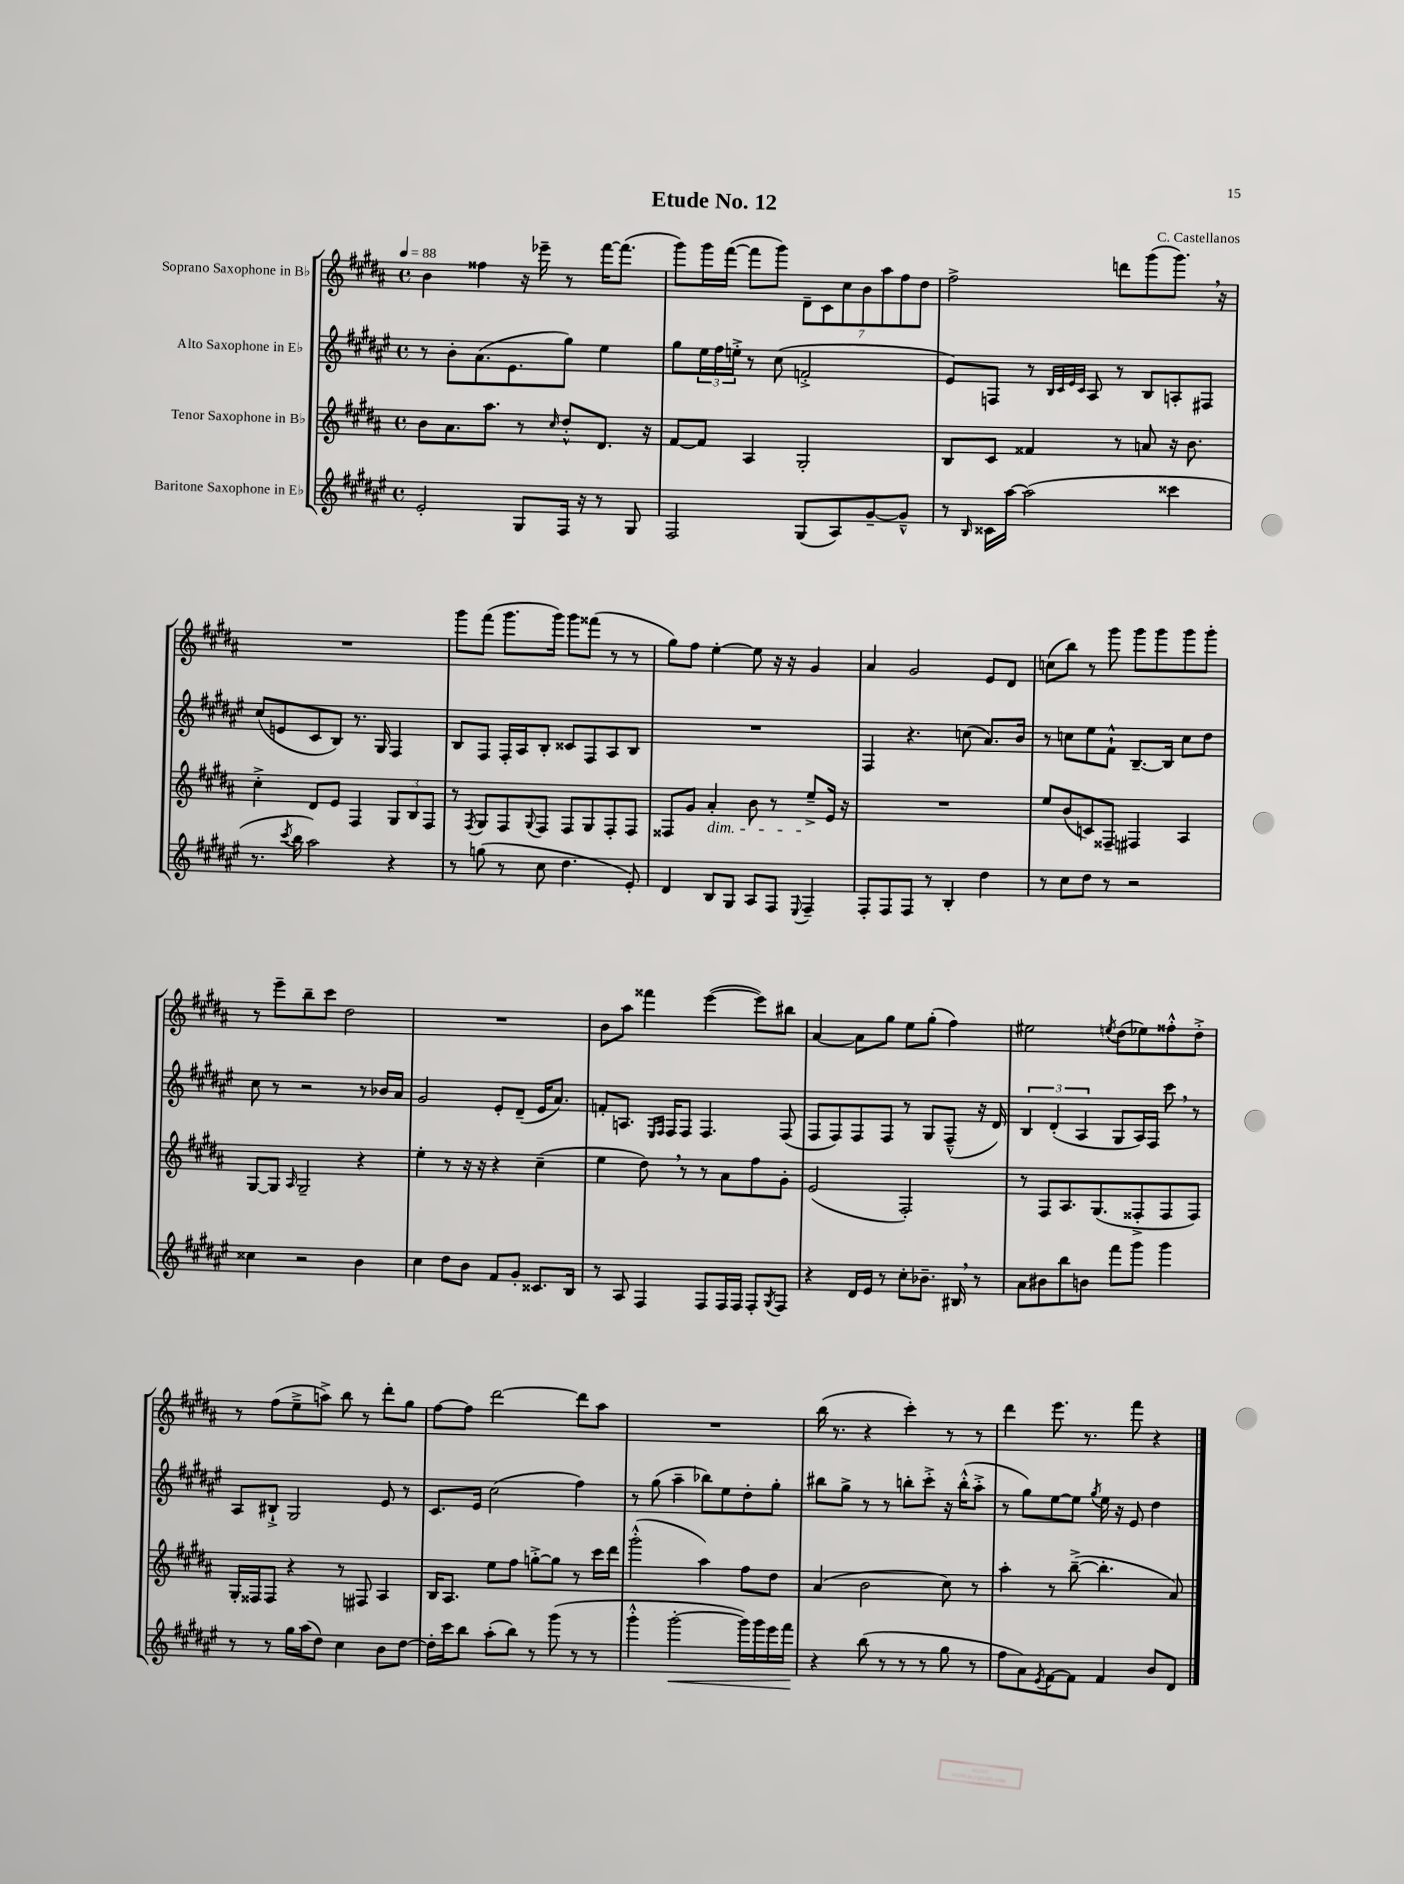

**kern	**dynam	**kern	**kern	**kern
*part4	*part4	*part3	*part2	*part1
*staff4	*staff4	*staff3	*staff2	*staff1
*I"Baritone Saxophone in E♭	*	*I"Tenor Saxophone in B♭	*I"Alto Saxophone in E♭	*I"Soprano Saxophone in B♭
*clefG2	*	*clefG2	*clefG2	*clefG2
*k[f#c#g#d#a#e#]	*	*k[f#c#g#d#a#]	*k[f#c#g#d#a#e#]	*k[f#c#g#d#a#]
*M4/4	*	*M4/4	*M4/4	*M4/4
*met(c)	*	*met(c)	*met(c)	*met(c)
*MM88	*	*MM88	*MM88	*MM88
=1	=1	=1	=1	=1
2e#'/	.	8b\L	8r	4b\
.	.	8.a#\	8b'\L	.
.	.	.	(8.a#\	4ff##X\
.	.	8.aa#\J	.	.
.	.	.	8.e#\	.
8G#/L	.	8r	.	16r
.	.	.	.	16eee-X~\
.	.	16qqcc#/	.	.
16F#/Jk	.	8dd#'^^/L	8gg#\J)	8r
16r	.	.	.	.
8r	.	8.d#/J	4ee#\	[16fff#\KL
.	.	.	.	(8.fff#\J]
8G#/	.	.	.	.
.	.	16r	.	.
=2	=2	=2	=2	=2
2F#/	.	[8f#/L	8gg#\L	8ggg#\L)
.	.	8f#/J]	24ee#\L	16ggg#\L
.	.	.	24ff#\	.
.	.	.	.	([16fff#\JJ
.	.	.	24een'^\JJ	.
.	.	4A#/	8r	8fff#\L]
.	.	.	(8cc#\	8ggg#\J)
(8G#/L	.	2G#'/	2fn'^/	14d#~\L
.	.	.	.	14c#\
8A#/)	.	.	.	.
.	.	.	.	14cc#\
.	.	.	.	14b\
[8g#~/	.	.	.	.
.	.	.	.	14aa#\
.	.	.	.	14ff#\
8g#~^^/J]	.	.	.	.
.	.	.	.	14dd#\J
=3	=3	=3	=3	=3
8r	.	8B/L	8e#/L)	2ff#^\
16qqB/	.	.	.	.
16c##X\LL	.	8c#/J	8Fn/J	.
[16aa#\JJ	.	.	.	.
(2aa#\]	.	4f##X/	8r	.
.	.	.	32qqB/LLL	.
.	.	.	32qqc#/	.
.	.	.	32qqe#/	.
.	.	.	32qqc#/JJJ	.
.	.	.	8A#/	.
.	.	8r	8r	8dddn\L
.	.	8an/	8B/L	(8ggg#\
4ccc##X\	.	16r	8An'/	8.ggg#,\J)
.	.	8.b\	.	.
.	.	.	8F#X/J	.
.	.	.	.	16r
!!LO:LB:g=z
=4	=4	=4	=4	=4
8.r	.	4cc#'^\	(8cc#/L	1r
.	.	.	8en/	.
8qccc#/	.	.	.	.
16bb\	.	.	.	.
2aa#\)	.	8d#/L	8c#/	.
.	.	8e/J	8B/J)	.
.	.	4F#/	8.r	.
.	.	.	16G#/	.
4r	.	12G#/L	4F#/	.
.	.	12B/	.	.
.	.	12F#/J	.	.
=5	=5	=5	=5	=5
8r	.	8r	8B/L	8ggg#\L
.	.	8qF#/	.	.
(8ggn\	.	8G#/L	8F#/J	(8fff#\J
8r	.	8F#/	16F#'/LL	8.ggg#\L
.	.	.	16A#/J	.
.	.	8qqG#/	.	.
8cc#\	.	8F#/J	8B'/J	.
.	.	.	.	16ggg#\Jk)
4.dd#\	.	8F#/L	8c##X/L	8ggg#\L
.	.	8G#/	8F#/	(8fff##X\J
.	.	8F#'/	8A#/	8r
8e#'/)	.	8F#/J	8B/J	8r
=6	=6	=6	=6	=6
4d#/	.	8F##X/L	1r	8gg#\L)
.	.	8g#/J	.	8ff#\J
!	!	!LO:TX:b:i:t=dim.	!	!
8B/L	.	4a#'/	.	[4ee'\
8G#/J	.	.	.	.
8A#/L	.	8b\	.	8ee\]
8F#/J	.	8r	.	16r
.	.	.	.	16r
8qqE#/	.	.	.	.
4F#~/	.	8ee~^/L	.	4g#/
.	.	16e/Jk	.	.
.	.	16r	.	.
=7	=7	=7	=7	=7
8F#'/L	.	1r	4F#/	4a#/
8F#/	.	.	.	.
8F#/J	.	.	4.r	2g#/
8r	.	.	.	.
4B'/	.	.	.	.
.	.	.	(8ccn\	.
4dd#\	.	.	8.a#/L)	8e/L
.	.	.	.	8d#/J
.	.	.	16b/Jk	.
=8	=8	=8	=8	=8
8r	.	8ee/L	8r	(8ccn\L
8cc#\L	.	(8b/	8ccn\L	8bb\J)
8dd#\J	.	8cn/)	8ee#\	8r
8r	.	8F##X~/J	8f#`^^\J	8ggg#\
2r	.	4F#X/	[8.B~/L	8ggg#\L
.	.	.	.	8ggg#\
.	.	.	16B/Jk]	.
.	.	4A#/	8cc\L	8ggg#\
.	.	.	8dd#\J	8ggg#'\J
!!LO:LB:g=z
=9	=9	=9	=9	=9
4cc##X\	.	[8G#/L	8cc#\	8r
.	.	8G#/J]	8r	8eee~\L
.	.	16qqA#/	.	.
2r	.	2G#~/	2r	8bb~\
.	.	.	.	8ccc#\J
.	.	.	.	2dd#\
4b\	.	4r	8r	.
.	.	.	16b-X/LL	.
.	.	.	16a#/JJ	.
=10	=10	=10	=10	=10
4cc#\	.	4ee'\	2g#/	1r
8dd#\L	.	8r	.	.
8b\J	.	16r	.	.
.	.	16r	.	.
8f#/L	.	4r	8e#'/L	.
8g#'/J	.	.	(8d#~/J	.
8.c##X/L	.	(4cc#~\	16e#/KL	.
.	.	.	8.a#/J)	.
16B/Jk	.	.	.	.
=11	=11	=11	=11	=11
8r	.	4ee\	8fn'/L	8b\L
8A#/	.	.	8.An/J	8aa#\J
4F#/	.	8dd#,\)	.	4fff##X\
.	.	.	16qqE#/LL	.
.	.	.	16qqF#/JJ	.
.	.	.	16F#/KL	.
.	.	8r	8F#/J	.
8F#/L	.	8r	4.F#/	([4eee\
16F#/L	.	8a#\L	.	.
16F#/JJ	.	.	.	.
8F#'/L	.	8ff#\	.	8eee\L])
8qG#/	.	.	.	.
8F#/J	.	8g#'\J	(8F#/	8bb#X\J
=12	=12	=12	=12	=12
4r	.	(2e/	8F#/L	[4a#/
.	.	.	8F#/)	.
16d#/LL	.	.	8F#/	8a#\L]
16e#/JJ	.	.	.	.
8r	.	.	8F#/J	8gg#\J
8cc#'\L	.	2F#'/)	8r	8ee\L
8.b-X~\J	.	.	8G#/L	(8gg#'\J
.	.	.	(8F#~^^/J	4ff#\)
16B#X,/	.	.	.	.
8r	.	.	16r	.
.	.	.	16d#/)	.
=13	=13	=13	=13	=13
8a#\L	.	8r	6B/	2ee#X\
8b#X\	.	8F#/L	.	.
.	.	.	(6d#'/	.
8bb\	.	8.A#/	.	.
.	.	.	6A#/	.
8bn\J	.	.	.	.
.	.	(8.G#/	.	.
.	.	.	.	8qeen/
8fff#\L	.	.	8G#/L	(8dd#\L
8ggg#\J	.	8F##X'^/	16A#/L)	8ee-X\)
.	.	.	16F#/JJ	.
4ggg#\	.	8F##/	8ccc#,\	8ff##X'^^\
.	.	8F##/J)	8r	8dd#'^\J
!!LO:LB:g=z
=14	=14	=14	=14	=14
8r	.	16G#'/LL	8A#/L	8r
.	.	16F##X/J	.	.
8r	.	8F##/J	8B#X`^/J	(8ff#\L
16gg#\LL	.	4r	2G#/	8ee~^\
(16aa#\J	.	.	.	.
8dd#\J)	.	.	.	8aan^\J)
4cc#\	.	8r	.	8bb\
.	.	8F#X/	.	8r
8b\L	.	4A#/	8e#/	8ddd#'\L
[8dd#\J	.	.	8r	8gg#\J
=15	=15	=15	=15	=15
16dd#'\LL]	.	16B/KL	8.c#/L	[8ff#\L
16ccc#\J	.	8.A#/J	.	.
8bb\J	.	.	.	8ff#\J]
.	.	.	16e#/Jk	.
(8aa#'\L	.	8ee\L	(2cc#\	[2ddd#\
8bb\J)	.	8ff#\J	.	.
8r	.	[8ggn'^\L	.	.
(8ggg#\	.	8gg\J]	.	.
8r	.	8r	4ff#\)	8ddd#\L]
8r	.	16ccc#\LL	.	8aa#\J
.	.	16ddd#\JJ	.	.
=16	=16	=16	=16	=16
4ggg#'^^\	.	(2ggg#'^^\	8r	1r
.	.	.	(8gg#\	.
!	!LO:HP:b	!	!	!
[2ggg#'\	<	.	4aa#~\	.
.	.	4aa#\)	8bb-X\L)	.
.	.	.	8ee#\	.
16ggg#\LL])	.	8ff#\L	8dd#'\	.
16ggg#\	.	.	.	.
16eee#\	.	8dd#\J	8gg#'\J	.
16fff#\JJ	.	.	.	.
.	[	.	.	.
=17	=17	=17	=17	=17
4r	.	(4a#/	8bb#X\L	(16bb\
.	.	.	.	8.r
.	.	.	8gg#^\J	.
(8bb\	.	2b\	8r	4r
8r	.	.	8r	.
8r	.	.	8bbn'\L	4ccc#'\)
8r	.	.	8ccc#'^\J	.
8gg#\	.	8cc#\)	16r	8r
.	.	.	(16bb'^^\KL	.
8r	.	8r	8aa#'^\J	8r
=18	=18	=18	=18	=18
8ff#\L	.	4aa#'\	8r	4ddd#\
8a#\)	.	.	8gg#\L)	.
8qe#/	.	.	.	.
[8f#\	.	8r	[8ee#\	8.eee\
8f#\J]	.	([8bb~^\	8ee#\J]	.
.	.	.	.	8.r
.	.	.	8qgg#/	.
4f#/	.	4.bb'\]	16ee#\	.
.	.	.	16r	.
.	.	.	8e#/	8fff#\
8b/L	.	.	4dd#\	4r
8d#/J	.	8a#/)	.	.
==	==	==	==	==
*-	*-	*-	*-	*-
